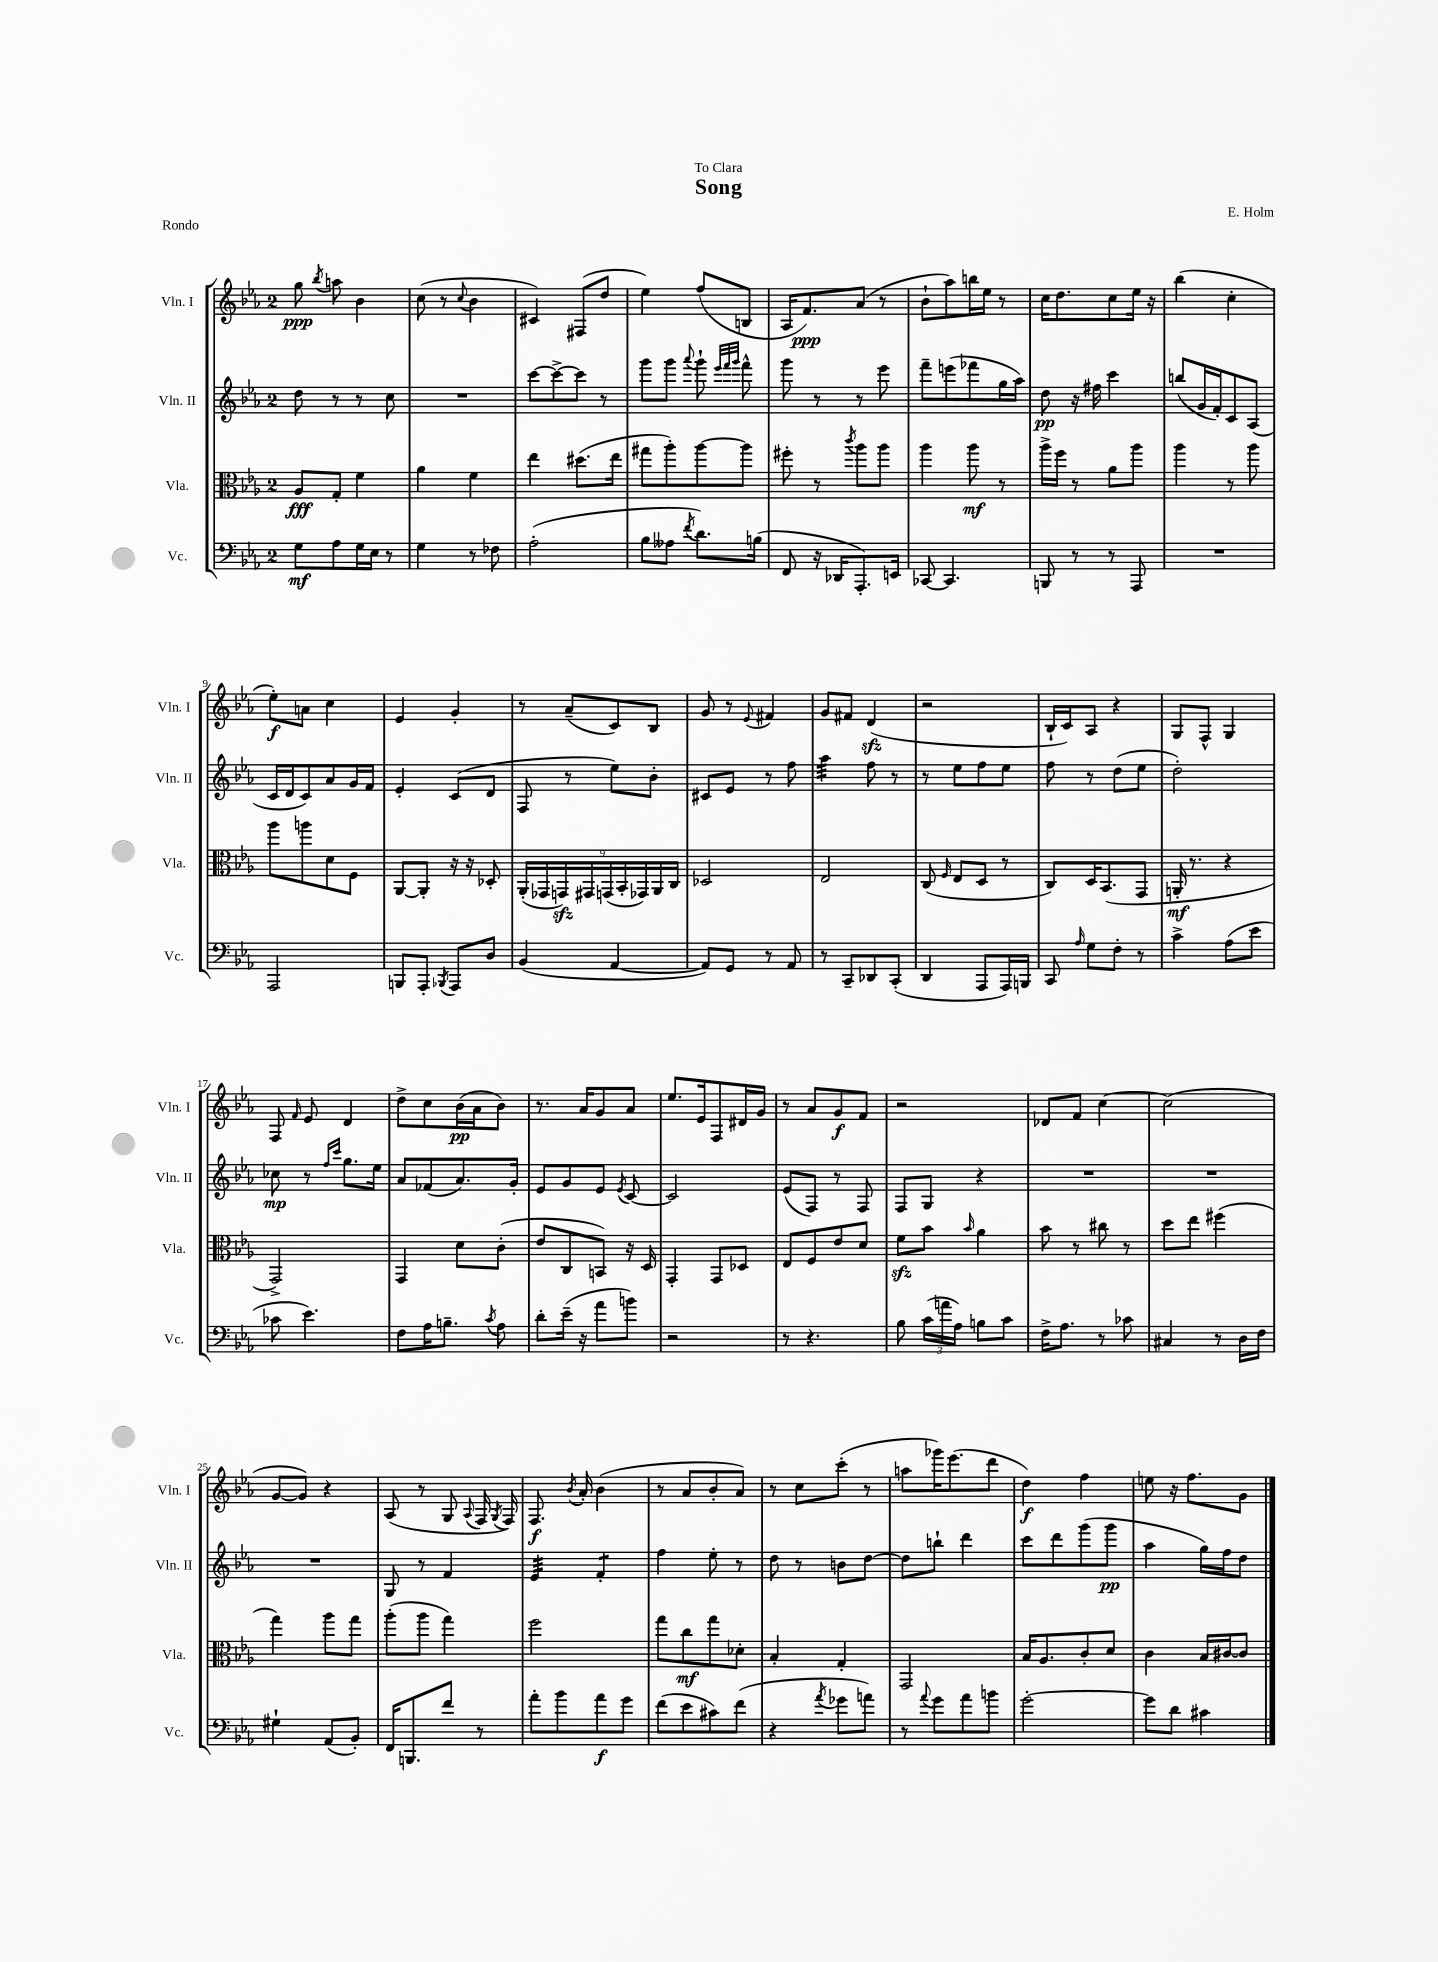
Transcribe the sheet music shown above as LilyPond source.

\header { title = "Song" composer = "E. Holm" dedication = "To Clara" piece = "Rondo" }
<<
\new StaffGroup <<
\new Staff = "s0" \with { instrumentName = "Vln. I" shortInstrumentName = "Vln. I" } {
    \clef treble \key ees \major \once \override Staff.TimeSignature.style = #'single-digit \time 2/4
    \autoBeamOff g''8\ppp \acciaccatura { bes''8 } a''8 bes'4 |
    c''8( r8 \appoggiatura { c''8 } bes'4 |
    cis'4) fis8[( d''8] |
    ees''4) f''8[( b8] |
    aes16[ f'8.\ppp) aes'8]( r8 |
    bes'8[-! aes''8) b''16 ees''16] r8 |
    c''16[ d''8. c''8 ees''16] r16 |
    bes''4( c''4-. |
    ees''8[-.\f) a'8] c''4 |
    ees'4 g'4-. |
    r8 aes'8[--( c'8) bes8] |
    g'8 r8 \appoggiatura { ees'8 } fis'4 |
    g'8[ fis'8] d'4\sfz( |
    r2 |
    bes16[-! c'16) aes8] r4 |
    g8[ f8]-^ g4 |
    f8 \grace { f'16 } ees'8 d'4 |
    d''8[-> c''8 bes'16\pp( aes'16 bes'8]) |
    r8. aes'16[ g'8 aes'8] |
    ees''8.[ ees'16 f8 dis'16 g'16] |
    r8 aes'8[ g'8\f f'8] |
    r2 |
    des'8[ f'8] c''4~ |
    c''2( |
    g'8[~ g'8]) r4 |
    aes8( r8 g8 \appoggiatura { aes8 } f16 \acciaccatura { g8 } f16) |
    f8.\f \acciaccatura { bes'8 } aes'16-. bes'4( |
    r8 aes'8[ bes'8-. aes'8]) |
    r8 c''8[ c'''8]-.( r8 |
    a''8[ ges'''16) ees'''8.( d'''8] |
    d''4\f) f''4 |
    e''8 r16 f''8.[ g'8] \bar "|." |
}
\new Staff = "s1" \with { instrumentName = "Vln. II" shortInstrumentName = "Vln. II" } {
    \clef treble \key ees \major \once \override Staff.TimeSignature.style = #'single-digit \time 2/4
    \autoBeamOff d''8 r8 r8 c''8 |
    R2 |
    c'''8[~ c'''8~-> c'''8] r8 |
    g'''8[ g'''8] \appoggiatura { aes'''8 } g'''8-! \grace { ees'''32[ f'''32 g'''32] } f'''8-^ |
    g'''8 r8 r8 ees'''8 |
    f'''8[-- e'''8( fes'''8 g''16 aes''16]) |
    d''8\pp r16 fis''16 c'''4 |
    b''8[( g'16 f'16-.) c'8 aes8]( |
    c'16[ d'16 c'8) aes'8 g'16 f'16] |
    ees'4-. c'8[( d'8] |
    f8 r8 ees''8[) bes'8]-. |
    cis'8[ ees'8] r8 f''8 |
    aes''4:32 f''8 r8 |
    r8 ees''8[ f''8 ees''8] |
    f''8 r8 d''8[( ees''8] |
    d''2-.) |
    ces''8\mp r8 \grace { f''16[ c'''16] } g''8.[ ees''16] |
    aes'8[ fes'8( aes'8.) g'16]-. |
    ees'8[ g'8 ees'8] \acciaccatura { ees'8 } c'8~ |
    c'2 |
    ees'8[( f8]) r8 f8 |
    f8[ g8] r4 |
    R2 |
    R2 |
    R2 |
    g8 r8 f'4 |
    ees'4:32 f'4:8-. |
    f''4 ees''8-. r8 |
    d''8 r8 b'8[ d''8]~ |
    d''8[ b''8]-! d'''4 |
    c'''8[ d'''8 g'''8( g'''8]\pp |
    aes''4 g''16[) f''16 d''8] \bar "|." |
}
\new Staff = "s2" \with { instrumentName = "Vla." shortInstrumentName = "Vla." } {
    \clef alto \key ees \major \once \override Staff.TimeSignature.style = #'single-digit \time 2/4
    \autoBeamOff aes8[\fff g8]-. f'4 |
    aes'4 f'4 |
    ees''4 dis''8.[( ees''16] |
    gis''8[ aes''8-.) aes''8~ aes''8] |
    fis''8-. r8 \acciaccatura { c'''8 } aes''8[ aes''8] |
    aes''4 aes''8\mf r8 |
    aes''16[-> f''16] r8 aes'8[ aes''8] |
    aes''4 r8 aes''8 |
    aes''8[ a''8 d'8 f8] |
    aes,8[~ aes,8]-. r16 r16 des8-. |
    \tuplet 9/8 { aes,16[-.( ges,16 g,16\sfz) gis,16 g,16( bes,16-. ges,16) aes,16 c16] } |
    des2 |
    ees2 |
    c8( \grace { f16 } ees8[ d8] r8 |
    c8[) d16 bes,8.( g,8] |
    a,16-.\mf r8. r4 |
    g,2->) |
    g,4 d'8[ c'8]-.( |
    ees'8[ c8 b,8]) r16 d16 |
    g,4-. g,8[ des8] |
    ees8[ f8 ees'8 d'8] |
    f'8[\sfz bes'8] \grace { bes'16 } aes'4 |
    bes'8 r8 cis''8 r8 |
    d''8[ ees''8] fis''4( |
    g''4) aes''8[ g''8] |
    aes''8[-.( aes''8] g''4) |
    f''2 |
    g''8[ c''8\mf g''8 des'8]-. |
    bes4-. g4-. |
    g,2 |
    bes16[ aes8. c'8-. d'8] |
    c'4 bes16[ cis'16~ cis'8] \bar "|." |
}
\new Staff = "s3" \with { instrumentName = "Vc." shortInstrumentName = "Vc." } {
    \clef bass \key ees \major \once \override Staff.TimeSignature.style = #'single-digit \time 2/4
    \autoBeamOff g8[\mf aes8 g16 ees16] r8 |
    g4 r8 fes8 |
    aes2-.( |
    bes8[ aeses8] \acciaccatura { f'8 } d'8.[) b16]( |
    f,8 r16 des,16[ aes,,8.-.) e,16] |
    ces,8~ ces,4. |
    b,,8 r8 r8 aes,,8 |
    R2 |
    aes,,2 |
    b,,8[ aes,,8]-. \acciaccatura { bes,,8 } aes,,8[ d8] |
    bes,4( aes,4~ |
    aes,8[) g,8] r8 aes,8 |
    r8 c,8[-- des,8 c,8]-.( |
    d,4 aes,,8[ aes,,16) b,,16] |
    c,8 \grace { aes16 } g8[ f8]-. r8 |
    c'4-> aes8[( ees'8] |
    ces'8 ees'4.) |
    f8[ aes16 b8.]-- \acciaccatura { c'8 } aes8 |
    d'8[-. ees'16]--( r16 aes'8[ b'8]) |
    r2 |
    r8 r4. |
    bes8 \tuplet 3/2 { c'16[( a'16 aes16]) } b8[ c'8] |
    f16[-> aes8.] r8 ces'8 |
    cis4 r8 d16[ f16] |
    gis4-! aes,8[( bes,8]-.) |
    f,16[ b,,8. f'8] r8 |
    aes'8[-. bes'8 aes'8\f g'8] |
    f'8[( ees'8 cis'8) f'8]( |
    r4 \acciaccatura { aes'8 } ges'8[ a'8]) |
    r8 \appoggiatura { aes'8 } g'8[ aes'8 b'8] |
    g'2~-. |
    g'8[ d'8] cis'4 \bar "|." |
}
>>
>>
